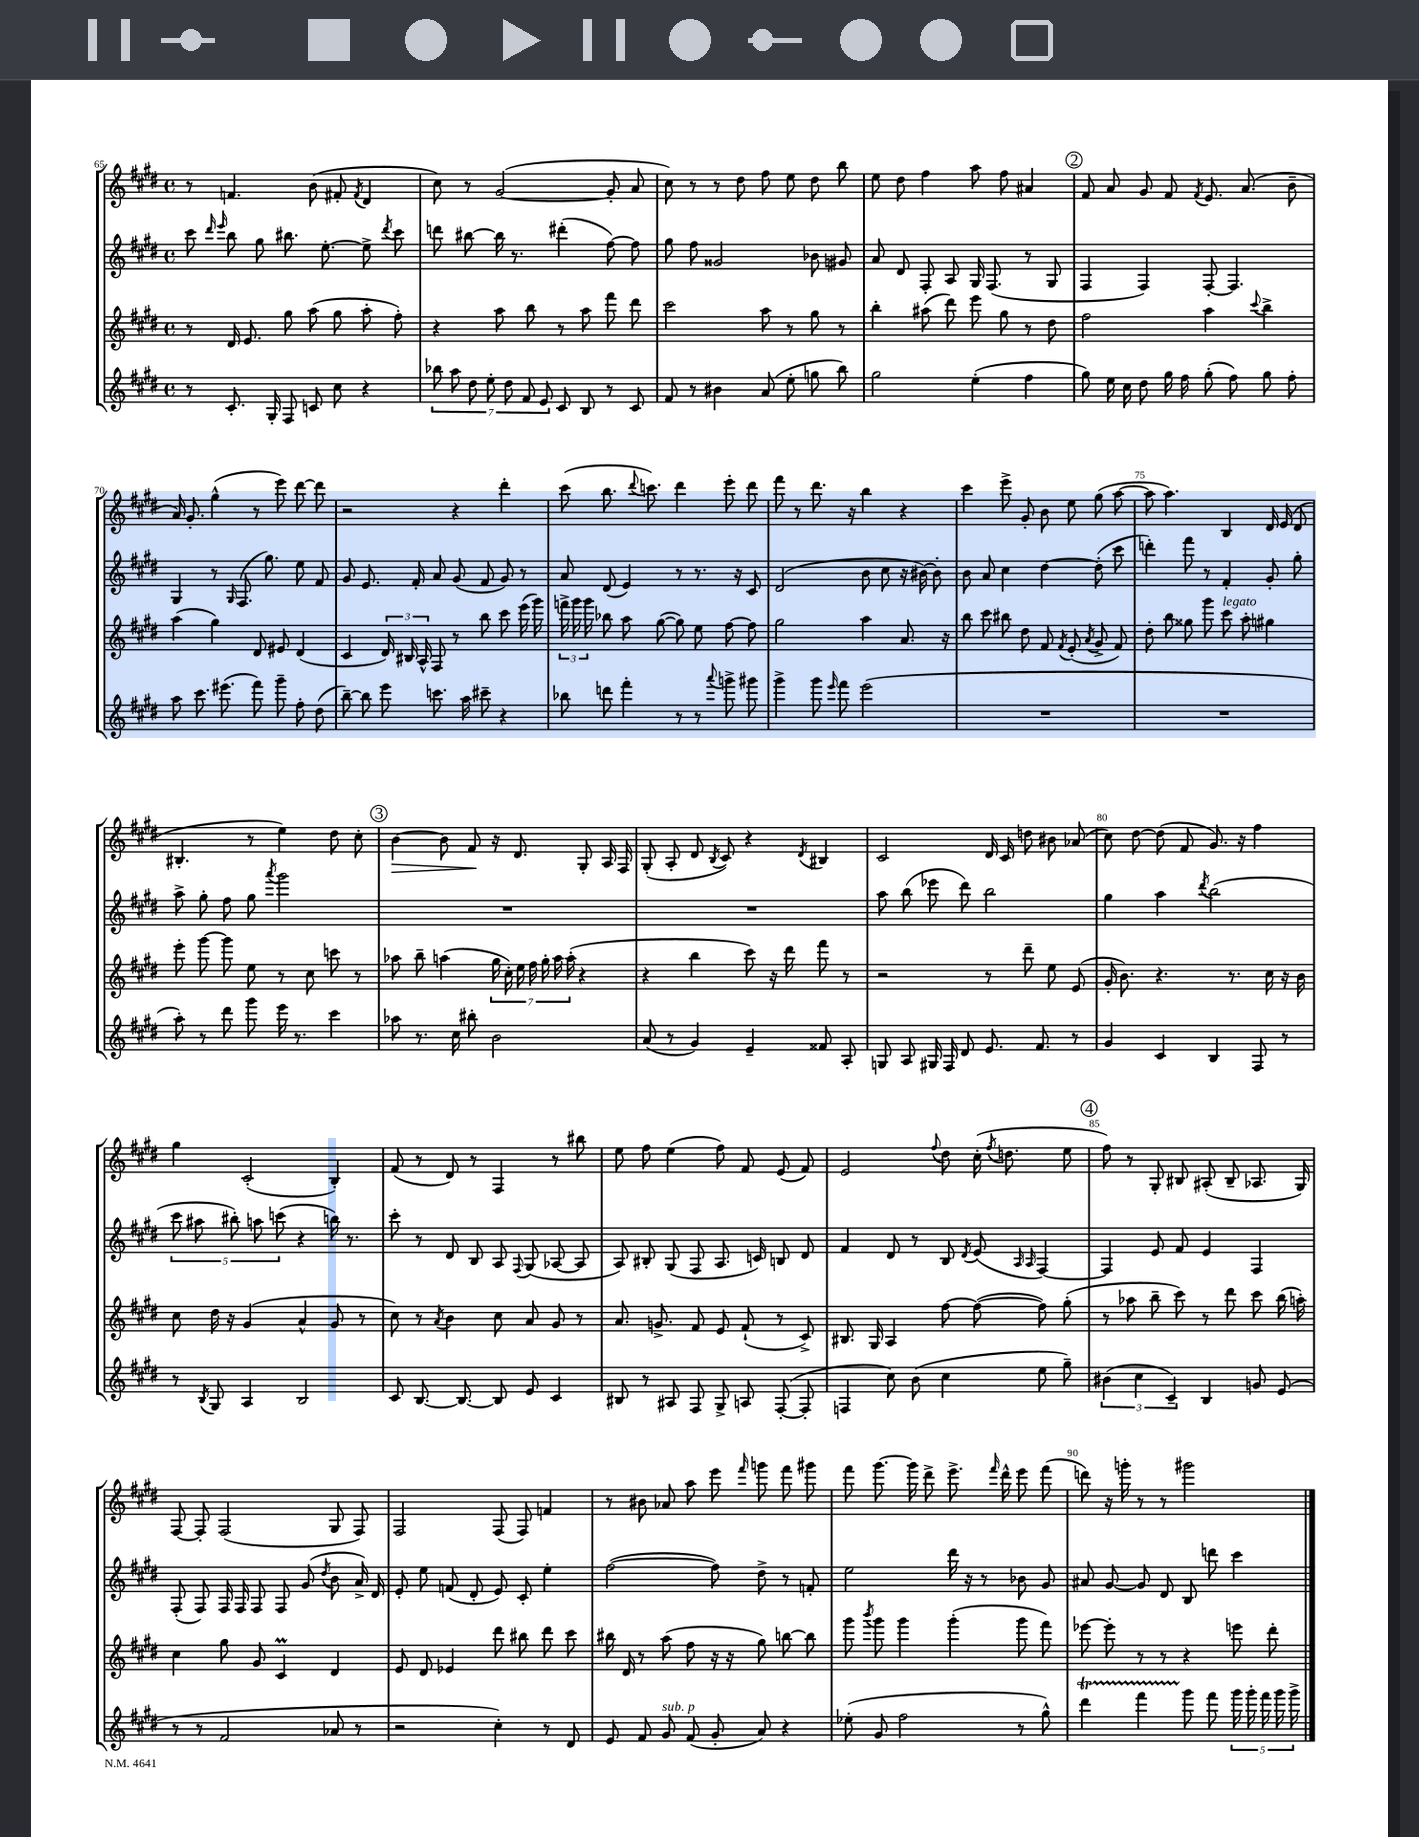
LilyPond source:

<<
\new StaffGroup <<
\new Staff = "s0" {
    \clef treble \key e \major \defaultTimeSignature \time 4/4
    \autoBeamOff r8 f'4. b'8( fis'8-. \acciaccatura { fis'8 } dis'4 |
    cis''8) r8 gis'2~( gis'8-. a'8 |
    cis''8) r8 r8 dis''8 fis''8 e''8 dis''8 b''8 |
    e''8 dis''8 fis''4 a''8 fis''8 ais'4 |
    \mark \markup { \circle "2" } fis'8 a'8 gis'8 fis'8 \acciaccatura { fis'8 } e'8. a'8.( b'8-- |
    a'16) gis'8.-. gis''4-^( r8 e'''8) dis'''8~ dis'''8 |
    r2 r4 dis'''4-. |
    cis'''8( b''8. \appoggiatura { dis'''8 } c'''8.) dis'''4 e'''8-. dis'''8 |
    fis'''8 r8 dis'''8. r16 b''4 r4 |
    cis'''4 e'''8-> gis'8-. b'8 e''8 gis''8( a''8~ |
    a''8 a''4.) b4 dis'16 e'16( dis'8 |
    bis4.-. r8 e''4) dis''8 cis''8-. |
    \mark \markup { \circle "3" } b'4~\> b'8 fis'8\! r16 dis'8. gis8-. a16 fis16 |
    gis8-.( a8-. dis'8 \acciaccatura { b8 } cis'8) r4 \acciaccatura { dis'8 } bis4 |
    cis'2 dis'16 cis'16 d''8 bis'8 aes'8( |
    cis''8) dis''8~ dis''8( fis'8 gis'8.) r16 fis''4 |
    gis''4 cis'2-.( b4-.) |
    fis'8( r8 dis'8) r8 fis4 r8 bis''8 |
    e''8 fis''8 e''4( fis''8) fis'8 e'8( fis'8) |
    e'2 \appoggiatura { fis''8 } dis''8 cis''16-.( \acciaccatura { fis''8 } d''8. e''8 |
    \mark \markup { \circle "4" } fis''8) r8 gis8-. bis8 ais8-.( bis8-- aes8. gis16) |
    fis8~ fis8-. fis2( gis8 fis8) |
    fis2 fis8( fis8) f'4 |
    r8 bis'8 aes'8 a''8 e'''8 \grace { fis'''16 } g'''8 fis'''8 gis'''8 |
    fis'''8 gis'''8.~ gis'''16 dis'''8-> e'''8.-> \grace { fis'''16 } dis'''16-^ e'''8 fis'''8( |
    d'''8) r16 g'''16-. r8 r8 gis'''2 \bar "|." |
}
\new Staff = "s1" {
    \clef treble \key e \major \defaultTimeSignature \time 4/4
    \autoBeamOff cis'''8 \grace { dis'''16 e'''16 } b''8 gis''8 bis''8. e''8.~-. e''8-> \acciaccatura { dis'''8 } cis'''8 |
    d'''8 bis''8~ bis''16 r8. dis'''4-.( fis''8~) fis''8 |
    gis''8 fis''8 gisis'2 bes'8 gis'8 |
    a'8 dis'8 fis8-. a8 gis16 fis8.( r8 gis8 |
    \mark \markup { \circle "2" } fis4 fis4) fis8~-. fis4. |
    gis4 r8 \grace { gis16 } fis8.( gis''8.) e''8 fis'8 |
    gis'8 e'8. fis'16-. a'8 gis'8( fis'8 gis'8) r8 |
    a'8 dis'8( e'4) r8 r8. r16 cis'8 |
    dis'2( b'8 cis''8 r16 bis'16~) bis'8-. |
    b'8 a'8 cis''4 dis''4~ dis''8-.( cis'''8 |
    d'''4-.) fis'''8 r8 fis'4-. gis'8-. gis''8-. |
    a''8-> gis''8-. fis''8 gis''8 \acciaccatura { a'''8 } gis'''2 |
    \mark \markup { \circle "3" } R1 |
    R1 |
    a''8 b''8( ees'''8 dis'''8) b''2 |
    gis''4 a''4 \acciaccatura { dis'''8 } b''2( |
    \tuplet 5/4 { cis'''8 ais''8 bis''8-.) a''8 c'''8( } r4 b''16) r8. |
    cis'''8-. r8 dis'8 b8 a8 \appoggiatura { fis8 } gis8( aes8~ aes8 |
    a8) bis8-. gis8( fis8 a8. c'16) b8 dis'8 |
    fis'4 dis'8 r8 b8 \acciaccatura { dis'8 } e'8( \grace { a16 a16 } fis4~) |
    \mark \markup { \circle "4" } fis4 e'8 fis'8 e'4 fis4 |
    fis8-.( fis8) fis16 fis16 fis8 fis8 gis'8( \acciaccatura { dis''8 } b'8 a'16->) dis'16 |
    e'8-. e''8 f'8( dis'8-. e'8) cis'8-. e''4-. |
    fis''2~( fis''8) dis''8-> r8 f'8-. |
    e''2 dis'''16 r16 r8 bes'8 gis'8 |
    ais'8 gis'8~ gis'8 dis'8 b8 d'''8 cis'''4 \bar "|." |
}
\new Staff = "s2" {
    \clef treble \key e \major \defaultTimeSignature \time 4/4
    \autoBeamOff r8 dis'16 e'8. gis''8 a''8( gis''8 a''8-. fis''8-.) |
    r4 a''8 b''8 r8 a''8 fis'''8 dis'''8 |
    cis'''2 a''8 r8 gis''8 r8 |
    b''4-. ais''8( dis'''8) e'''8 gis''8 r8 dis''8 |
    \mark \markup { \circle "2" } fis''2 a''4 \appoggiatura { cis'''8 } b''4-> |
    a''4( gis''4) dis'8 eis'8 dis'4( |
    cis'4 \tuplet 3/2 { dis'16) bis16 a16-^ } fis8 r8 b''8 cis'''8 e'''16( gis'''16) |
    \tuplet 3/2 { f'''16-> gis'''16 gis'''16 } bes''8 a''8 gis''8~( gis''8) e''8 fis''8~ fis''8 |
    gis''2 a''4 a'8. r16 |
    b''8 cis'''8 bis''8 dis''8 fis'8 \acciaccatura { fis'8 } e'8-.( \acciaccatura { a'8 } gis'8-> fis'8) |
    dis''8-. b''8 gisis''8 gis'''8 cis'''8^\markup { \italic "legato" } a''8-. gis''4 |
    e'''8-. gis'''8~ gis'''8 e''8 r8 cis''8 c'''8 r8 |
    \mark \markup { \circle "3" } aes''8 b''8-- a''4( \tuplet 7/4 { gis''16 cis''16-.) e''16 fis''16 gis''16-. a''16 a''16-.( } r4 |
    r4 b''4 cis'''8) r16 dis'''16 fis'''8 r8 |
    r2 r8 dis'''8-- e''8 e'8( |
    gis'16-. b'8.) r4. r8. cis''16 r16 b'16 |
    cis''8 dis''16 r16 gis'4( a'4-^ gis'8 r8 |
    cis''8) r8 \acciaccatura { a'8 } b'4 cis''8 a'8 gis'8 r8 |
    a'8. g'8.-> fis'8 e'8 fis'8-!( r8 cis'8->) |
    bis8. gis16 a4 fis''8~ fis''8~( fis''8) gis''8-.( |
    \mark \markup { \circle "4" } r8 aes''8 b''8-- cis'''8) r8 dis'''8 cis'''8 b''16( a''16-.) |
    cis''4 gis''8 gis'8 cis'4\prall dis'4 |
    e'8 dis'8 ees'4 dis'''8 bis''8 dis'''8 cis'''8 |
    bis''16 dis'16 r8 a''8( fis''8 r16 r16 gis''8) b''8~ b''8 |
    gis'''8 \acciaccatura { b'''8 } gis'''8 gis'''4 gis'''4-.( gis'''8 fis'''8) |
    ees'''8~ ees'''8-. r8 r8 r4 e'''8 dis'''8-. \bar "|." |
}
\new Staff = "s3" {
    \clef treble \key e \major \defaultTimeSignature \time 4/4
    \autoBeamOff r8 cis'8.-. gis16-. fis8 c'8 cis''8 r4 |
    \tuplet 7/4 { bes''8 a''8 dis''8 e''8-. dis''8 fis'8 e'8 } cis'8 b8 r8 cis'8 |
    fis'8 r8 bis'4 a'8( e''8-. g''8 b''8) |
    gis''2 e''4-.( fis''4 |
    \mark \markup { \circle "2" } gis''8) e''16 cis''16 dis''8 gis''16 fis''16 gis''8-.( fis''8) gis''8 fis''8-. |
    a''8 cis'''8. eis'''8.( fis'''8) gis'''8-- fis''8-. dis''8( |
    b''8~--) b''8 e'''8 c'''8. a''16 cis'''8-- r4 |
    bes''8 d'''8 fis'''4-. r8 r8 \appoggiatura { a'''8 } g'''8-> gis'''8 |
    gis'''4-> gis'''8 \grace { e'''16 } fis'''8 e'''2( |
    R1 |
    R1 |
    a''8-.) r8 dis'''8 gis'''8 e'''16 r8. cis'''4 |
    \mark \markup { \circle "3" } aes''8 r8. cis''16 bis''8-. b'2 |
    a'8( r8 gis'4) e'4-- fisis'8 a8-. |
    g8 a8 gis16 fis16 dis'8 e'8. fis'8. r8 |
    gis'4 cis'4 b4 fis8 r8 |
    r8 \acciaccatura { b8 } gis8 a4 b2 |
    cis'8 b8.~ b8.~ b8 e'8 cis'4 |
    bis8 r8 ais8 fis8 gis8-> a8 fis8~-.( fis8-. |
    f4 cis''8) b'8( cis''4 e''8 gis''8--) |
    \mark \markup { \circle "4" } \tuplet 3/2 { bis'4( cis''4 cis'4--) } b4 g'8 e'8( |
    r8 r8 fis'2 aes'8 r8 |
    r2 cis''4-.) r8 dis'8 |
    e'8 fis'8 gis'8^\markup { \italic "sub. p" } fis'8( gis'8-. a'8) r4 |
    ees''8-.( gis'8 fis''2 r8 gis''8-^) |
    dis'''4\startTrillSpan fis'''4 gis'''8\stopTrillSpan fis'''8 \tuplet 5/4 { gis'''16 gis'''16-. fis'''16 gis'''16 gis'''16-> } \bar "|." |
}
>>
>>
\layout { \context { \Score currentBarNumber = #65 \override BarNumber.break-visibility = ##(#f #t #t) barNumberVisibility = #(every-nth-bar-number-visible 5) } }
